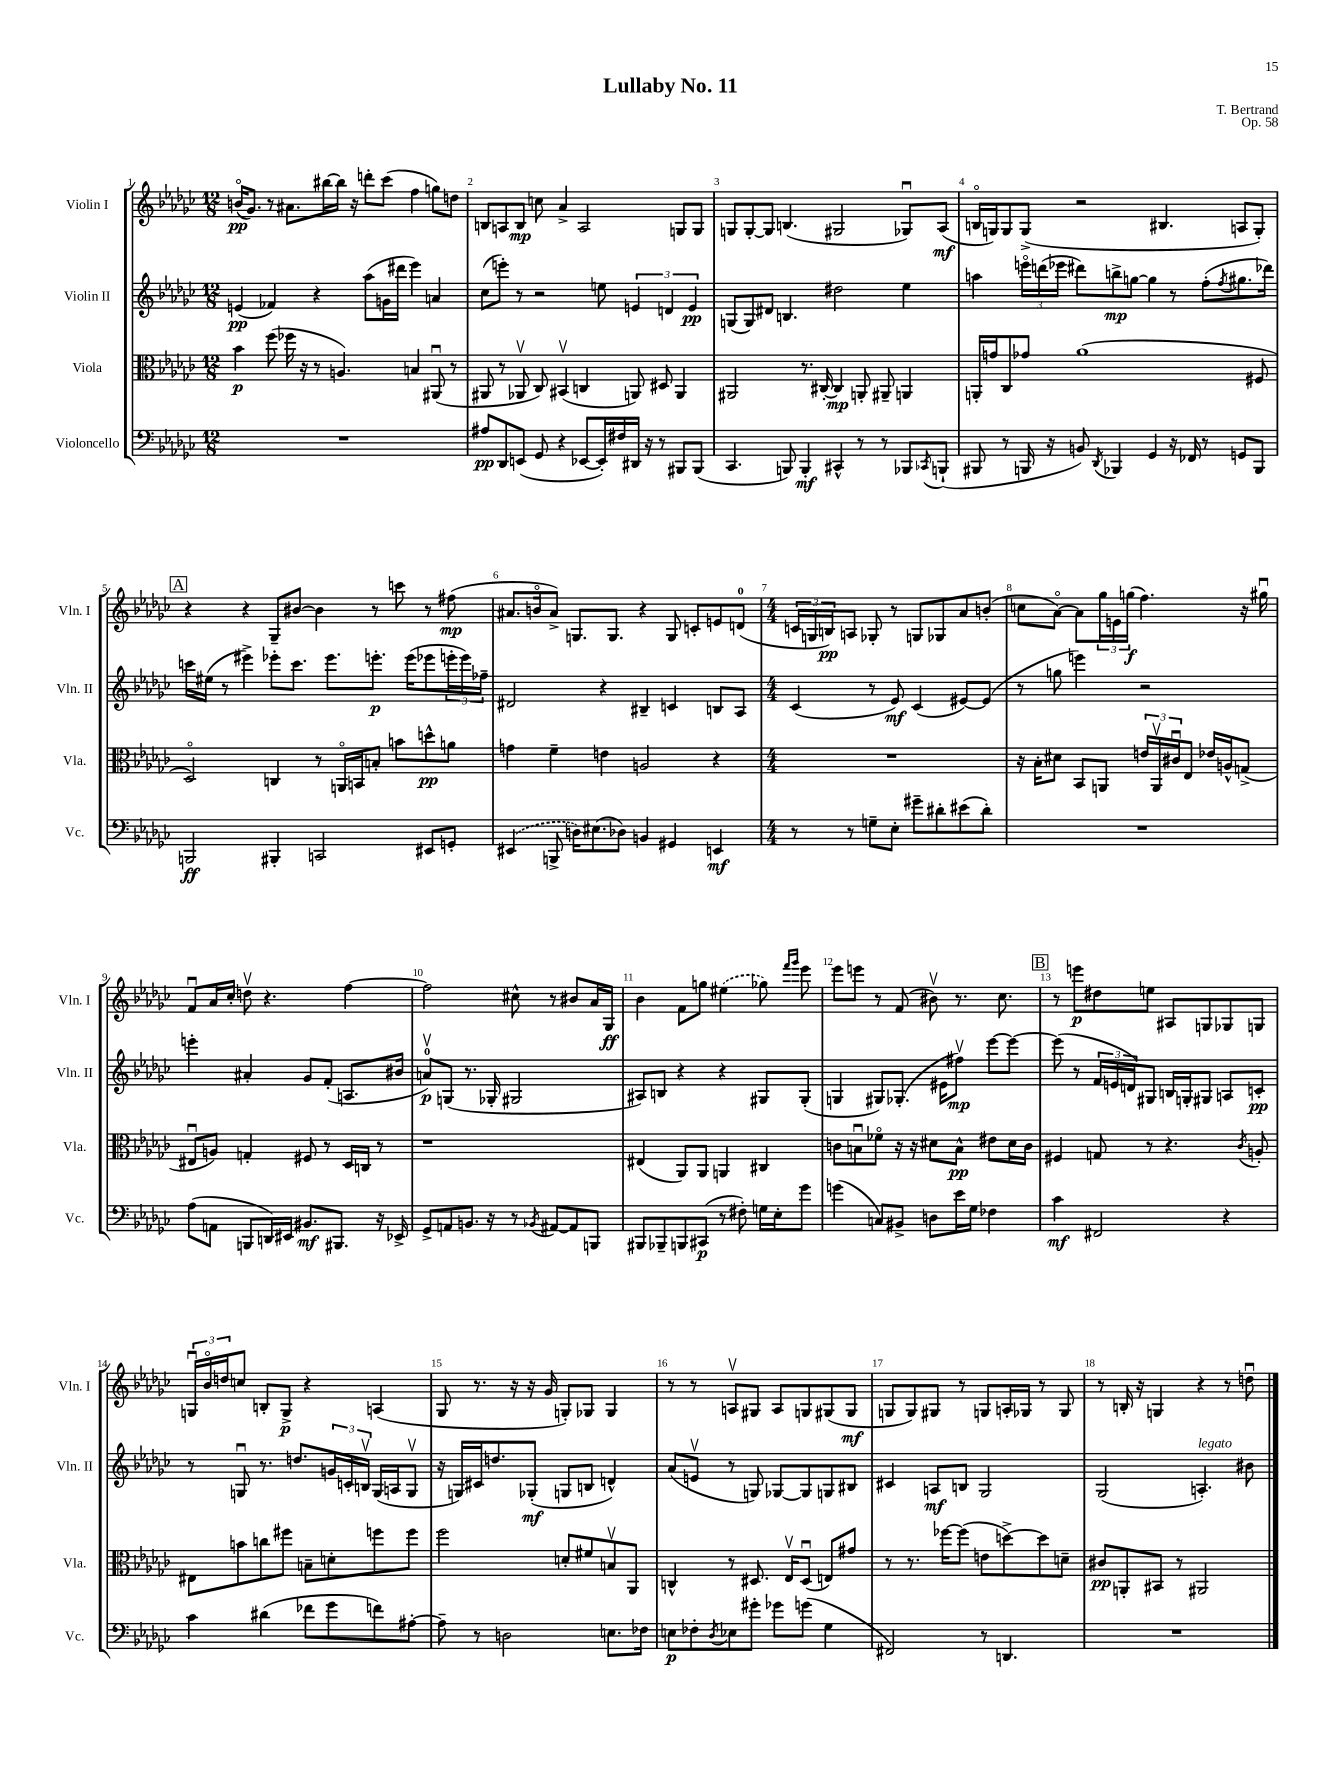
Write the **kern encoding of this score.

**kern	**dynam	**kern	**dynam	**kern	**dynam	**kern	**dynam
*part4	*part4	*part3	*part3	*part2	*part2	*part1	*part1
*staff4	*staff4	*staff3	*staff3	*staff2	*staff2	*staff1	*staff1
*I"Violoncello	*	*I"Viola	*	*I"Violin II	*	*I"Violin I	*
*I'Vc.	*	*I'Vla.	*	*I'Vln. II	*	*I'Vln. I	*
*clefF4	*	*clefC3	*	*clefG2	*	*clefG2	*
*k[b-e-a-d-g-c-]	*	*k[b-e-a-d-g-c-]	*	*k[b-e-a-d-g-c-]	*	*k[b-e-a-d-g-c-]	*
*M12/8	*	*M12/8	*	*M12/8	*	*M12/8	*
=1	=1	=1	=1	=1	=1	=1	=1
1.r	.	4b-\	p	(4en/	pp	(16bn/KL	pp
.	.	.	.	.	.	8.g-/J)	.
.	.	(8ff\	.	4f-X/)	.	8r	.
.	.	16ff-X\	.	.	.	8.a#X\L	.
.	.	16r	.	.	.	.	.
.	.	8r	.	4r	.	.	.
.	.	.	.	.	.	[16bb#X\L	.
.	.	4.An/)	.	.	.	16bb#\JJ]	.
.	.	.	.	.	.	16r	.
.	.	.	.	(8aa-\L	.	8dddn'\L	.
.	.	.	.	16gn\L	.	(8ccc-\J	.
.	.	.	.	16ddd#X\JJ	.	.	.
.	.	4Bn/	.	4eee-\)	.	4ff\	.
.	.	(8AA#Xu/	.	4an/	.	8ggn\L)	.
.	.	8r	.	.	.	8ddn\J	.
=2	=2	=2	=2	=2	=2	=2	=2
8A#X/L	pp	8AA#X/	.	(8cc-\L	.	8Bn/L	.
8DD-/	.	8r	.	8eeen'\J)	.	8An/	.
(8EEn/J	.	8AA-Xv/	.	8r	.	8B/J	mp
8GG-/	.	8C-/)	.	2r	.	8ccn\	.
4r	.	(4BB#Xv/	.	.	.	4a-^/	.
[8EE-X/L	.	4Cn/	.	.	.	2A/	.
16EE-'/L])	.	.	.	8een\	.	.	.
16F#X/	.	.	.	.	.	.	.
16DD#X/JJ	.	8AAn/)	.	6en/	.	.	.
16r	.	.	.	.	.	.	.
8r	.	8D#X/	.	.	.	.	.
.	.	.	.	6dn/	.	.	.
8BBB#X/L	.	4AA/	.	.	.	8Gn/L	.
.	.	.	.	6e/	pp	.	.
(8BBB#/J	.	.	.	.	.	8G/J	.
=3	=3	=3	=3	=3	=3	=3	=3
4.CC-/	.	2AA#X/	.	(8Gn/L	.	8Gn/L	.
.	.	.	.	8G/)	.	[8G'/	.
.	.	.	.	8d#X/J	.	8G/J]	.
8BBBn/)	.	.	.	4.Bn/	.	(4.Bn/	.
4BBB'/	mf	8.r	.	.	.	.	.
.	.	[16C#X'/	.	.	.	.	.
4CC#X^^/	.	4C#/]	mp	2dd#X\	.	2G#X/	.
8r	.	8AAn'/	.	.	.	.	.
8r	.	8AA#X~/	.	.	.	.	.
8BBB-X/L	.	4AAn/	.	4ee-\	.	8G-Xu/L)	.
8qCC-X/	.	.	.	.	.	.	.
(8BBBn`/J	.	.	.	.	.	(8A-/J	mf
=4	=4	=4	=4	=4	=4	=4	=4
8BBB#X/	.	16AAn'/LL	.	4aan\	.	16Bn/LL	.
.	.	16gn/J	.	.	.	16Gn/J)	.
8r	.	8C-/	.	.	.	8G/	.
16BBBn/	.	8g-X/J	.	24eeen\LL	.	(8G^/J	.
.	.	.	.	(24dddn\	.	.	.
16r	.	.	.	.	.	.	.
.	.	.	.	24eee-X\JJ	.	.	.
8BBn/)	.	(1a-	.	8ddd#X\L)	.	2r	.
8qDD-/	.	.	.	.	.	.	.
4BBB-X/	.	.	.	8bbn^\	mp	.	.
.	.	.	.	[8ggn\J	.	.	.
4GG-/	.	.	.	4gg\]	.	.	.
.	.	.	.	.	.	4.B#X/	.
16r	.	.	.	8r	.	.	.
16FF-X/	.	.	.	.	.	.	.
8r	.	.	.	(8ff'\L	.	.	.
.	.	.	.	8qff/	.	.	.
8GGn/L	.	.	.	8.gg#X\	.	8An/L	.
8BBB-/J	.	8F#X/	.	.	.	8G'/J)	.
.	.	.	.	16ddd-X\Jk)	.	.	.
!!LO:LB:g=z
!!LO:REH:place=s1:t=A
=5	=5	=5	=5	=5	=5	=5	=5
2BBBn/	ff	2D-/)	.	16cccn\LL	.	4r	.
.	.	.	.	(16ee#X\JJ	.	.	.
.	.	.	.	8r	.	.	.
.	.	.	.	4eee#X^\)	.	4r	.
4BBB#X'/	.	4Cn/	.	8eee-X'\L	.	8G-~/L	.
.	.	.	.	8.ccc\J	.	[8b#X/J	.
2CCn/	.	8r	.	.	.	4b#\]	.
.	.	.	.	8.eee-\L	.	.	.
.	.	16AAn/LL	.	.	.	.	.
.	.	16BBn/J	.	.	.	.	.
.	.	8Bn'/J	.	8.eeen'\J	p	8r	.
.	.	8bn\L	.	.	.	8cccn\	.
.	.	.	.	(16eee\KL	.	.	.
8EE#X/L	.	8ddn^^\	pp	8eee-X\	.	8r	.
8GGn'/J	.	8an\J	.	24eeen'\L	.	(8ff#X\	mp
.	.	.	.	24eee\)	.	.	.
.	.	.	.	24ff-X~\JJ	.	.	.
=6	=6	=6	=6	=6	=6	=6	=6
(4EE#X/	.	4gn\	.	2d#X/	.	8.a#X/L	.
.	.	.	.	.	.	16bn/k	.
8BBBn^/	.	4f~\	.	.	.	8a#^/J)	.
16Dn\KL)	.	.	.	.	.	8.Gn/L	.
(8.E#X\	.	.	.	.	.	.	.
.	.	4en\	.	4r	.	.	.
.	.	.	.	.	.	8.G/J	.
8D-X\J)	.	.	.	.	.	.	.
4BBn/	.	2An/	.	4B#X~/	.	4r	.
4GG#X/	.	.	.	4cn/	.	8G/	.
.	.	.	.	.	.	8cn'/L	.
4EEn/	mf	4r	.	8Bn/L	.	8en/	.
.	.	.	.	8A-/J	.	(8dn/J	.
=7	=7	=7	=7	=7	=7	=7	=7
*M4/4	*	*M4/4	*	*M4/4	*	*M4/4	*
8r	.	1r	.	(4c-/	.	24cn/LL	.
.	.	.	.	.	.	24Gn/	.
.	.	.	.	.	.	24Bn/J)	pp
8r	.	.	.	.	.	8An/J	.
8Gn~\L	.	.	.	8r	.	8G-X'/	.
8E-'\J	.	.	.	8e-/)	mf	8r	.
8g#X~\L	.	.	.	(4c-/	.	8Gn/L	.
8d#X'\	.	.	.	.	.	8G-X/	.
(8e#X\	.	.	.	[8e#X/L)	.	8a-/	.
8d#'\J)	.	.	.	(8e#/J]	.	(8bn'/J	.
=8	=8	=8	=8	=8	=8	=8	=8
1r	.	16r	.	8r	.	8ccn\L	.
.	.	16B-'\KL	.	.	.	.	.
.	.	8d#X\J	.	8ggn\	.	[8a-\J)	.
.	.	8BB-/L	.	4eeen\)	.	8a-\L]	.
.	.	8AAn/J	.	.	.	24gg-\L	.
.	.	.	.	.	.	24en\	.
.	.	.	.	.	.	(24ggn\JJ	f
.	.	24en/LL	.	2r	.	4.ff\)	.
.	.	24AAv/	.	.	.	.	.
.	.	24c#Xu/J	.	.	.	.	.
.	.	8E-/J	.	.	.	.	.
.	.	16e-X/LL	.	.	.	.	.
.	.	16An^^/J	.	.	.	.	.
.	.	(8Gn^/J	.	.	.	16r	.
.	.	.	.	.	.	16gg#Xu\	.
!!LO:LB:g=z
=9	=9	=9	=9	=9	=9	=9	=9
(8A-\L	.	8E#Xu/L	.	4eeen'\	.	8fu/L	.
8AAn\J	.	8An/J)	.	.	.	16a-/L	.
.	.	.	.	.	.	16cc-'/JJ	.
8BBBn/L	.	4Gn'/	.	4a#X'/	.	8ddnv\	.
16DDn/L)	.	.	.	.	.	4.r	.
16EE#X/JJ	.	.	.	.	.	.	.
8.BB#X/L	mf	8F#X/	.	8g-/L	.	.	.
.	.	8r	.	(8f'/J	.	.	.
8.BBB#X/J	.	.	.	.	.	.	.
.	.	16D-/LL	.	8.An/L	.	[4ff\	.
.	.	16Cn/JJ	.	.	.	.	.
16r	.	8r	.	.	.	.	.
16EE-X^/	.	.	.	16b#X/Jk	.	.	.
=10	=10	=10	=10	=10	=10	=10	=10
8GG-^/L	.	1r	.	8anv/L)	p	2ff\]	.
8AAn/	.	.	.	(8Gn/J	.	.	.
8.BBn/J	.	.	.	8.r	.	.	.
16r	.	.	.	16G-X'/	.	.	.
8r	.	.	.	2G#X/	.	8cc#X^^\	.
8qBB-X/	.	.	.	.	.	.	.
[8AA#X/L	.	.	.	.	.	8r	.
8AA#/]	.	.	.	.	.	8b#X/L	.
8BBBn/J	.	.	.	.	.	16a-/L	.
.	.	.	.	.	.	16G-/JJ	ff
=11	=11	=11	=11	=11	=11	=11	=11
8BBB#X/L	.	(4E#X/	.	8A#X/L)	.	4b-\	.
8BBB-X~/	.	.	.	8Bn/J	.	.	.
8BBBn/	.	8AA-/L)	.	4r	.	8f\L	.
(8CC#X/J	p	8AA-/J	.	.	.	8ggn\J	.
8r	.	4AAn/	.	4r	.	(4ee#X\	.
8F#X'\)	.	.	.	.	.	.	.
16Gn\LL	.	4C#X/	.	8G#X/L	.	8gg-X\)	.
16E-'\J	.	.	.	.	.	.	.
.	.	.	.	.	.	16qqfff/LL	.
.	.	.	.	.	.	16qqggg-/JJ	.
8g-\J	.	.	.	(8G#'/J	.	8eee-\	.
=12	=12	=12	=12	=12	=12	=12	=12
(4gn\	.	8cn\L	.	4Gn/	.	8eee-\L	.
.	.	8Bnu\	.	.	.	8eeen\J	.
8Cn/L)	.	8f-X\J	.	8G#X/L)	.	8r	.
8BB#X^/J	.	16r	.	(8.G-X'/J	.	(8f/	.
.	.	16r	.	.	.	.	.
8Dn\L	.	8d#X\L	.	.	.	8b#Xv\)	.
.	.	.	.	16e#X\KL	.	.	.
16e-\L	.	8B^^\J	pp	8ff#Xv\J)	mp	8.r	.
16G-\JJ	.	.	.	.	.	.	.
4F-X\	.	8e#X\L	.	[8eee-\L	.	.	.
.	.	.	.	.	.	8.cc-\	.
.	.	16d#\L	.	8eee-\J_	.	.	.
.	.	16c\JJ	.	.	.	.	.
!!LO:REH:place=s1:t=B
=13	=13	=13	=13	=13	=13	=13	=13
4c-\	mf	4F#X/	.	(8eee-\]	.	8r	.
.	.	.	.	8r	.	8eeen\L	p
2FF#X/	.	8Gn/	.	24f/LL	.	8dd#X\	.
.	.	.	.	24en/	.	.	.
.	.	.	.	24dn/J)	.	.	.
.	.	8r	.	8G#X/J	.	8een\J	.
.	.	4.r	.	16Bn/LL	.	8A#X/L	.
.	.	.	.	16Gn'/J	.	.	.
.	.	.	.	8G#X/J	.	8Gn/	.
4r	.	.	.	8An/L	.	8G-X/	.
.	.	8qc-/	.	.	.	.	.
.	.	8An'/	.	8cn'/J	pp	8Gn/J	.
!!LO:LB:g=z
=14	=14	=14	=14	=14	=14	=14	=14
4c-\	.	8E#X\L	.	8r	.	24Gnu/LL	.
.	.	.	.	.	.	24b-/	.
.	.	.	.	.	.	24ddn/J	.
.	.	8bn\	.	8Gnu/	.	8ccn/J	.
(4d#X\	.	8ccn\	.	8.r	.	8Bn'/L	.
.	.	8ff#X\J	.	.	.	8G^/J	p
.	.	.	.	8.ddn/L	.	.	.
8f-X\L	.	8Bn~\L	.	.	.	4r	.
8g-\	.	8dn'\	.	24gn/L	.	.	.
.	.	.	.	24cn'/	.	.	.
.	.	.	.	24Bnv/JJ	.	.	.
8fn\)	.	8ffn\	.	(16G/LL	.	(4An/	.
.	.	.	.	16An/J	.	.	.
[8A#X'\J	.	8ff\J	.	8Gv/J	.	.	.
=15	=15	=15	=15	=15	=15	=15	=15
8A#~\]	.	2ff\	.	16r	.	8G-/	.
.	.	.	.	16Gn/LL)	.	.	.
8r	.	.	.	16c#X/J	.	8.r	.
.	.	.	.	8.ddn/	.	.	.
2Dn\	.	.	.	.	.	.	.
.	.	.	.	.	.	16r	.
.	.	.	.	(8G-X'/J	mf	16r	.
.	.	.	.	.	.	16g-/	.
.	.	8dn'/L	.	8Gn/L	.	8Gn'/L)	.
.	.	8f#X/	.	8Bn/J	.	8G-X/J	.
8.En\L	.	8Bnv/	.	4dn^^/)	.	4G-/	.
.	.	8AA-/J	.	.	.	.	.
16F-X\Jk	.	.	.	.	.	.	.
=16	=16	=16	=16	=16	=16	=16	=16
8En\L	p	4Cn^^/	.	(8a-/L	.	8r	.
8F-X'\	.	.	.	8env/J	.	8r	.
8qD-/	.	.	.	.	.	.	.
8E-X\	.	8r	.	8r	.	8Anv/L	.
8g#X'\J	.	8.D#X/	.	8Gn/)	.	8G#X/J	.
8g-X\L	.	.	.	[8G-X/L	.	8A/L	.
.	.	16E-v/KL	.	.	.	.	.
(8gn\J	.	(8D#u/J	.	8G-/]	.	8Gn/	.
4G-\	.	8En/L)	.	8Gn/	.	(8G#X/	.
.	.	8g#X/J	.	8B#X/J	.	8G#/J	mf
=17	=17	=17	=17	=17	=17	=17	=17
2FF#X/)	.	8r	.	4c#X/	.	8Gn/L	.
.	.	8.r	.	.	.	8G/)	.
.	.	.	.	8An/L	mf	8G#X/J	.
.	.	[16ff-X\KL	.	.	.	.	.
.	.	(8ff-\J]	.	8Bn/J	.	8r	.
8r	.	8en\L	.	2G-/	.	8Gn/L	.
4.DDn/	.	[8ddn^\)	.	.	.	16An'/L	.
.	.	.	.	.	.	16G-X/JJ	.
.	.	8dd\]	.	.	.	8r	.
.	.	8dn~\J	.	.	.	8G-/	.
=18	=18	=18	=18	=18	=18	=18	=18
1r	.	8c#X/L	pp	(2G-/	.	8r	.
.	.	8AAn'/	.	.	.	16Bn'/	.
.	.	.	.	.	.	16r	.
.	.	8BB#X/J	.	.	.	4Gn/	.
.	.	8r	.	.	.	.	.
!	!	!	!	!LO:TX:a:i:t=legato	!	!	!
.	.	2AA#X/	.	4.An'/)	.	4r	.
.	.	.	.	.	.	8r	.
.	.	.	.	8b#X\	.	8ddnu\	.
==	==	==	==	==	==	==	==
*-	*-	*-	*-	*-	*-	*-	*-
